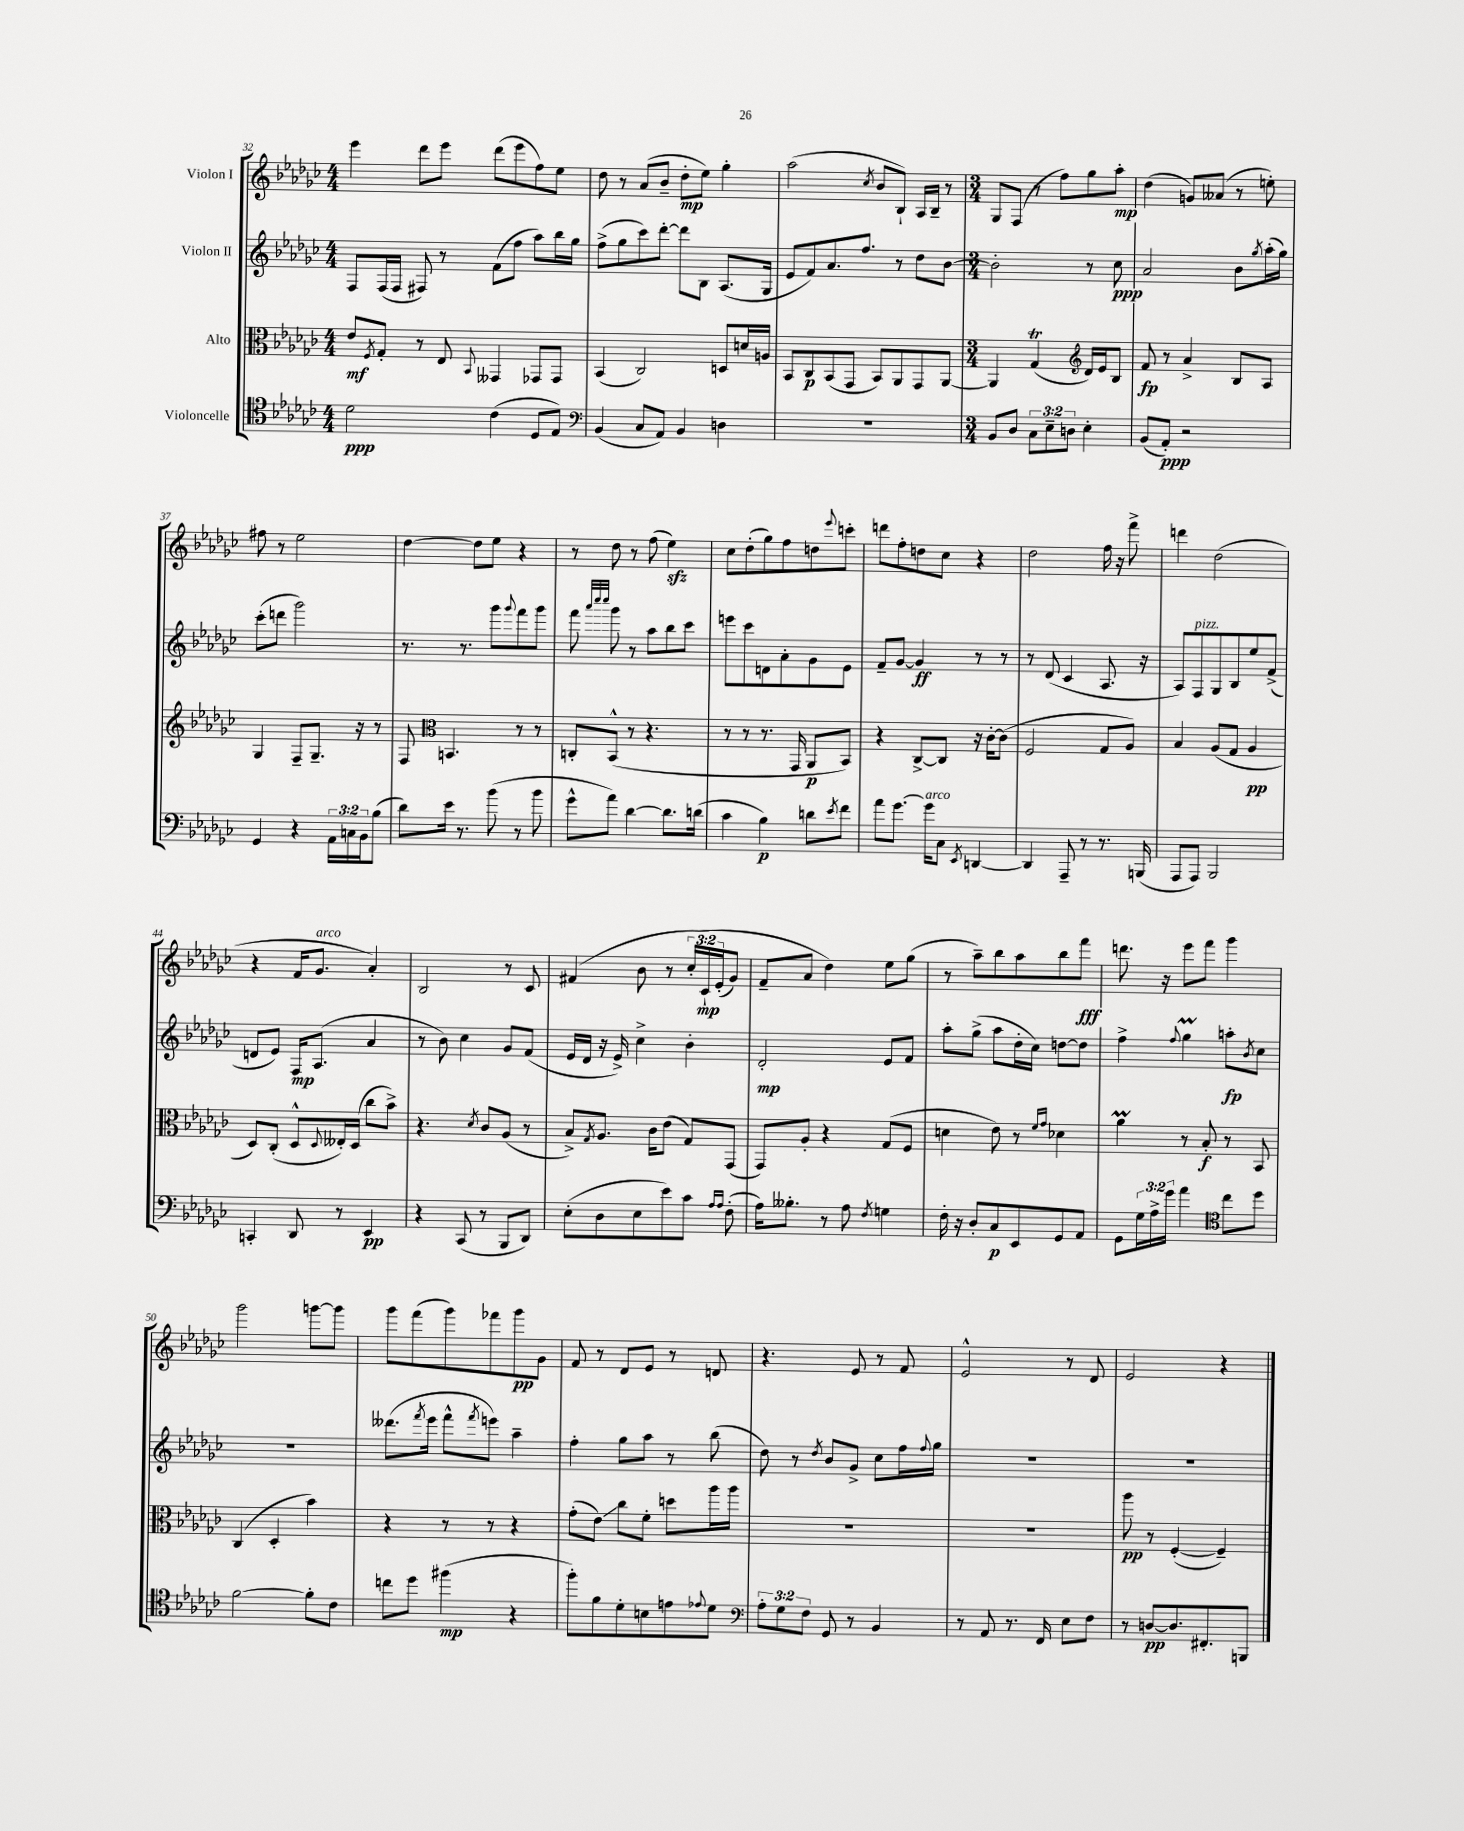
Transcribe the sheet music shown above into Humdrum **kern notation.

**kern	**kern	**kern	**kern
*staff4	*staff3	*staff2	*staff1
*clefC4	*clefC3	*clefG2	*clefG2
*k[b-e-a-d-g-c-]	*k[b-e-a-d-g-c-]	*k[b-e-a-d-g-c-]	*k[b-e-a-d-g-c-]
*M4/4	*M4/4	*M4/4	*M4/4
2d-	8e-	8F	4eee-
.	8qF	.	.
.	8G-'	(16F	.
.	.	16F	.
.	8r	8F#)	8ddd-
.	8E-	8r	8eee-
.	8qqBB-	.	.
(4c-	4GG--	(8f	(8ddd-
.	.	8ff	8eee-
8D-	8GG-	8aa-)	8ff)
8E-)	8GG-	16bb-	8ee-
.	.	16gg-	.
=	=	=	=
*clefF4	*	*	*
(4BB-	(4BB-	(8ff^	8dd-
.	.	8gg-	8r
8C-	2C-)	8ccc-)	(8a-
8AA-)	.	[8ddd-'	8b-~
4BB-	.	8ddd-]	8dd-'
.	.	8B-	8ee-)
4D	8D	(8.A-	4gg-'
.	16d	.	.
.	16A	16G-	.
=	=	=	=
1r	8BB-	8e-	(2aa-
.	8C-	8f)	.
.	(8BB-	8.a-	.
.	8GG-	.	.
.	.	8.ff	.
.	.	.	8qcc-
.	8BB-)	.	8b-
.	8AA-	8r	8B-`)
.	8GG-	8dd-	16A-
.	.	.	16B-~
.	[8AA-	[8b-	8r
=	=	=	=
*M3/4	*M3/4	*M3/4	*M3/4
8BB-	4AA-]	2b-']	8G-
8D-	.	.	(8F
12C-	(4G-	.	8r
12E-~	.	.	.
.	.	.	8ff)
12D	.	.	.
*	*clefG2	*	*
4E-'	16d-)	8r	8gg-
.	16e-	.	.
.	8B-	8cc-	8aa-'
=	=	=	=
(8BB-	8f	2a-	(4dd-
8AA-')	8r	.	.
2r	4a-^	.	8g)
.	.	.	(8a--
.	8B-	8b-	8r
.	.	8qgg-	.
.	8A-	(16aa-'	8ee')
.	.	16gg-)	.
=	=	=	=
4GG-	4G-	(8ccc-'	8ff#
.	.	8ddd	8r
4r	8F~	2ggg-)	2ee-
.	8.G-~	.	.
24AA-	.	.	.
24C	.	.	.
.	16r	.	.
24BB-	.	.	.
(8B-	8r	.	.
=	=	=	=
8d-)	8F	8.r	[4dd-
*	*clefC3	*	*
16e-	4.BB	.	.
8.r	.	8.r	.
.	.	.	8dd-]
(8b-	.	8ggg-	8ee-
.	.	8qqggg-	.
8r	8r	8fff	4r
8b-	8r	8ggg-	.
=	=	=	=
8g-^^	8C'	8fff	8r
.	.	32qqaaa-	.
.	.	32qqcccc-	.
.	.	32qqcccc-	.
8a-)	(8BB-^^	8ggg-	8dd-
[4d-	8r	8r	8r
.	4.r	8aa-	(8ff
8.d-]	.	8bb-	4ee-)
.	.	8ccc-	.
(16d	.	.	.
=	=	=	=
4c-	8r	8eee	8cc-
.	8r	8ccc-	(8dd-'
4B-)	8.r	8d	8gg-)
.	.	8a-'	8ff
.	16GG-	.	.
8d	8AA-	8g-	8dd
8qe-	.	.	8qqeee-
8f	8BB-)	8e-	8ccc'
=	=	=	=
8a-	4r	8f~	8ddd
[8.g-	.	[8g-	8ff'
.	[8C-^	4g-]	8dd
16g-]	.	.	.
8C-	8C-]	.	8cc-
8qEE-	.	.	.
[4DD	16r	8r	4r
.	[16c-'	.	.
.	(8c-]	8r	.
=	=	=	=
4DD]	2F	8r	2dd-
.	.	(8d-	.
8AAA-~	.	4c-	.
8r	.	.	.
8.r	8G-	8.A-	16ff
.	.	.	16r
.	8A-)	.	8fff^
(16BBB	.	16r	.
=	=	=	=
8AAA-	4B-	8A-)	4ddd
8AAA-)	.	8F	.
2BBB-	(8A-	8G-	(2dd-
.	8G-	8B-	.
.	4A-	8ee-	.
.	.	(8f^	.
=	=	=	=
4CC'	8D-)	8d	4r
.	(8C-'	8e-)	.
8DD-	8D-^^	16F	16f
.	.	(8.A-	8.g-
.	8qqD-	.	.
8r	16E--')	.	.
.	(16D-	.	.
4EE-	8cc-	4a-	4a-')
.	8b-^)	.	.
=	=	=	=
4r	4.r	8r	2B-
.	.	8b-)	.
(8CC-	.	4cc-	.
.	8qd-	.	.
8r	8c-	.	.
8BBB-	(8A-	8g-	8r
8DD-)	8r	(8f	8c-
=	=	=	=
(8E-'	8B-^)	16e-	(4f#
.	.	16d-	.
.	8qG-	.	.
8D-	8.A-	16r	.
.	.	16e-^)	.
8E-	.	4cc-^	8b-
.	16c-	.	.
8e-)	(8e-	.	8r
8c-	8G-)	4b-'	&(24cc-'
.	.	.	24c-`)
.	.	.	(24e-'
16qqA-	.	.	.
16qqA-	.	.	.
(8F'	(8GG-	.	8g-)
=	=	=	=
16A-)	8GG-)	2d-'	8f~
8.B--'	.	.	.
.	8A-'	.	8a-
8r	4r	.	4dd-&)
8A-	.	.	.
8qF	.	.	.
4G	(8G-	8e-	8ee-
.	8F	8f	(8gg-
=	=	=	=
16F'	4d	8aa-'	8r
16r	.	.	.
8D-'	.	(8gg-^	8aa-~)
8C-	8e-)	8aa-	8bb-
8EE-	8r	16dd-'	8aa-
.	.	16cc-)	.
.	16qqf	.	.
.	16qqg-	.	.
8GG-	4d-	[8dd	8bb-
8AA-	.	8dd]	8fff
=	=	=	=
8GG-	4a-	4ff^	8.ddd
24G-	.	.	.
24A-^	.	.	.
.	.	.	16r
24g-	.	.	.
.	.	8qqff	.
4a-	8r	4gg-	8eee-
.	8B-'	.	8fff
*clefC4	*	*	*
8cc-	8r	8aa'	4ggg-
.	.	8qb-	.
8dd-	8BB-	8cc-	.
=	=	=	=
[2f	(4C-	2.r	2ggg-
.	4D-'	.	.
8f']	4b-)	.	[8ggg
8c-	.	.	8ggg]
=	=	=	=
8cc	4r	(8.ddd--	8ggg-
8dd-	.	.	(8fff
.	.	8qfff	.
.	.	16eee-	.
(4ff#	8r	8fff^^	8ggg-)
.	.	8qfff	.
.	8r	8eee)	8fff-
4r	4r	4aa-~	8ggg-
.	.	.	8g-
=	=	=	=
8ff')	(8g-'	4ff'	8f
8f	8e-)	.	8r
8d-'	8cc-	8gg-	8d-
8B	8f'	8aa-	8e-
8e	8dd	8r	8r
8qqe-	.	.	.
8d-	16aa-	(8bb-	8d
.	16aa-	.	.
=	=	=	=
*clefF4	*	*	*
12A-'	2.r	8dd-)	4.r
12G-	.	.	.
.	.	8r	.
12F	.	.	.
.	.	8qdd-	.
8GG-	.	8b-	.
8r	.	8g-^	8e-
4BB-	.	8cc-	8r
.	.	16ff	8f
.	.	8qqff	.
.	.	16gg-	.
=	=	=	=
8r	2.r	2.r	2e-^^
8AA-	.	.	.
8.r	.	.	.
16FF	.	.	.
8E-	.	.	8r
8F	.	.	8d-
=	=	=	=
8r	8aa-	2.r	2e-
[8D	8r	.	.
8.D]	([4F'	.	.
8.FF#'	.	.	.
.	4F~])	.	4r
8BBB	.	.	.
==	==	==	==
*-	*-	*-	*-
